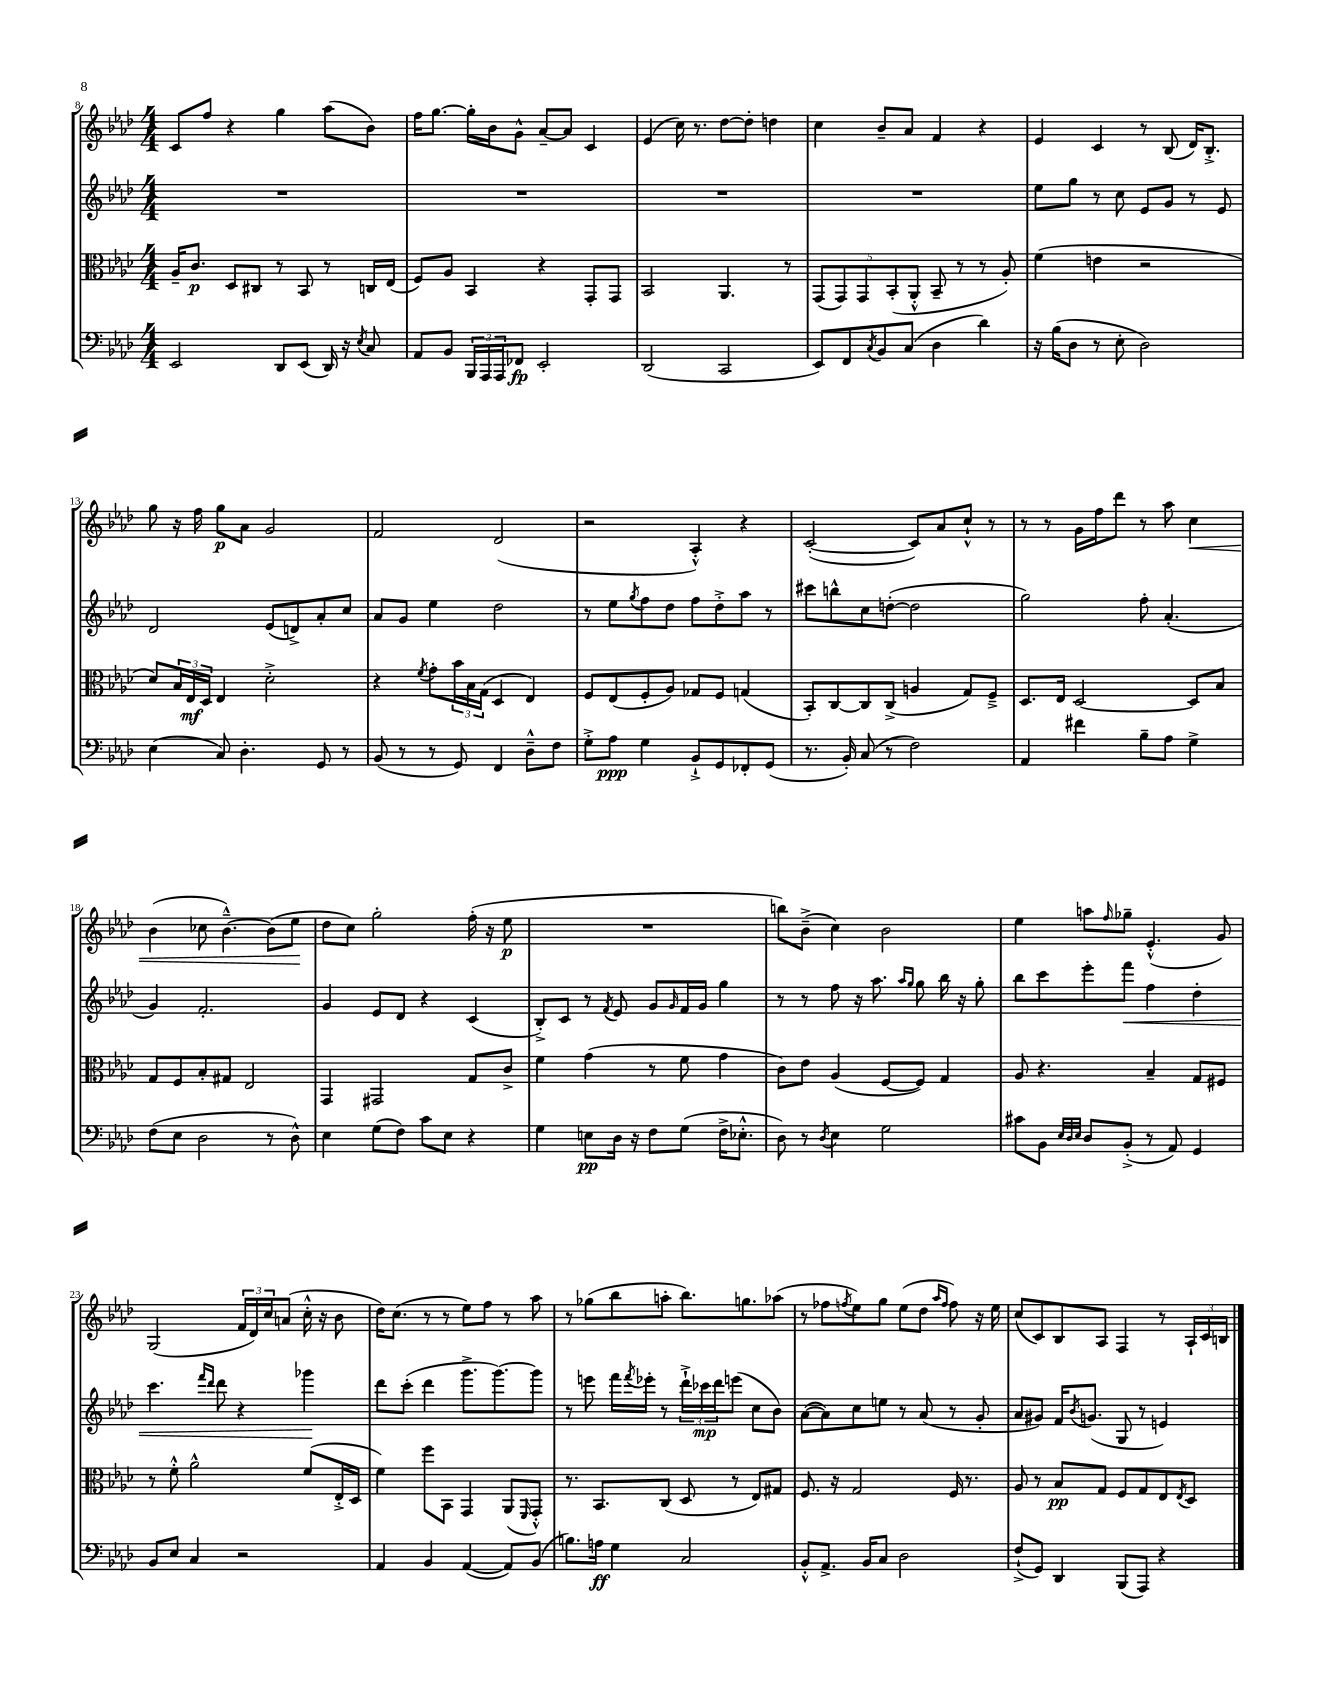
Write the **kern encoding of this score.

**kern	**kern	**kern	**kern
*staff4	*staff3	*staff2	*staff1
*clefF4	*clefC3	*clefG2	*clefG2
*k[b-e-a-d-]	*k[b-e-a-d-]	*k[b-e-a-d-]	*k[b-e-a-d-]
*M4/4	*M4/4	*M4/4	*M4/4
2EE-/	16A-~/LK	1r	8c/L
.	8.c/J	.	.
.	.	.	8ff/J
.	8D-/L	.	4r
.	8C#/J	.	.
8DD-/L	8r	.	4gg\
(8EE-/J	8BB-/	.	.
16DD-/)	8r	.	(8aa-\L
16r	.	.	.
8qE-/	.	.	.
8C/	16C/LL	.	8b-\J)
.	(16E-/JJ	.	.
=	=	=	=
8AA-/L	8F/L)	1r	16ff\LK
.	.	.	[8.gg\J
8BB-/J	8A-/J	.	.
24BBB-/LL	4BB-/	.	16gg'\]LL
24AAA-/	.	.	.
.	.	.	16b-\J
24AAA-/J	.	.	.
8FF-/J	.	.	8g^^\J
2EE-'/	4r	.	[8a-~/L
.	.	.	8a-/]J
.	8GG'/L	.	4c/
.	8GG/J	.	.
=	=	=	=
(2DD-/	2BB-/	1r	(4e-/
.	.	.	16cc\)
.	.	.	8.r
2CC/	4.AA-/	.	[8dd-\L
.	.	.	8dd-'\]J
.	.	.	4dd\
.	8r	.	.
=	=	=	=
8EE-/L)	(10GG/L	1r	4cc\
.	10GG/)	.	.
8FF/	.	.	.
.	10GG/	.	.
8qC/	.	.	.
8BB-/	.	.	8b-~/L
.	(10BB-'/	.	.
(8C/J	.	.	8a-/J
.	10AA-'^^/J	.	.
4D-\	8BB-~/	.	4f/
.	8r	.	.
4d-\)	8r	.	4r
.	8A-'/)	.	.
=	=	=	=
16r	(4f\	8ee-\L	4e-/
(16B-\LK	.	.	.
8D-\J	.	8gg\J	.
8r	4e\	8r	4c/
8E-'\	.	8cc\	.
2D-\)	2r	8e-/L	8r
.	.	8g/J	(8B-/
.	.	8r	16d-/LK)
.	.	.	8.B-'^/J
.	.	8e-/	.
=	=	=	=
(4E-\	8d-/L)	2d-/	8gg\
.	24B-/L	.	16r
.	24E-/	.	.
.	.	.	16ff\
.	24D-/JJ	.	.
8C/)	4E-/	.	8gg\L
4.D-'\	.	.	8a-\J
.	2d-'^\	(8e-/L	2g/
.	.	8d^/)	.
8GG/	.	8a-'/	.
8r	.	8cc/J	.
=	=	=	=
(8BB-/	4r	8a-/L	2f/
8r	.	8g/J	.
.	8qf/	.	.
8r	8g'\L	4ee-\	.
8GG/)	24b-\L	.	.
.	24B-\	.	.
.	(24G\JJ	.	.
4FF/	4D-/	2dd-\	(2d-/
8D-~^^\L	4E-/)	.	.
8F\J	.	.	.
=	=	=	=
8G'^\L	8F/L	8r	2r
8A-\J	(8E-/	8ee-\L	.
.	.	8qgg/	.
4G\	8F'/	8ff\	.
.	8A-/J)	8dd-\J	.
8BB-`^/L	8G-/L	8ff\L	4A-'^^/)
8GG/	8F/J	8dd-'^\	.
8FF-'/	(4G/	8aa-\J	4r
(8GG/J	.	8r	.
=	=	=	=
8.r	8BB-'/L)	8ccc#\L	([2c'/
.	[8C/	8bb^^\	.
16BB-'/)	.	.	.
(8C/	8C/]	8cc\	.
8r	(8C^/J	([8dd'\J	.
2F\)	4A/	2dd\]	8c/]L)
.	.	.	8a-/
.	8G/L)	.	8cc`^^/J
.	8F~^/J	.	8r
=	=	=	=
4AA-/	8.D-/L	2gg\)	8r
.	.	.	8r
.	16E-/Jk	.	.
4f#\	[2D-/	.	16g\LL
.	.	.	16ff\J
.	.	.	8ddd-\J
8B-~\L	.	8ff'\	8r
8A-\J	.	(4.a-'/	8aa-\
4G^\	8D-/]L	.	4cc\
.	8B-/J	.	.
=	=	=	=
(8F\L	8G/L	4g/)	(4b-\
8E-\J	8F/	.	.
2D-\	8B-'/	2.f'/	8cc-\
.	8G#/J	.	[4.b-~^^\)
.	2E-/	.	.
8r	.	.	(8b-\]L
8D-^^\)	.	.	8ee-\J
=	=	=	=
4E-\	4GG/	4g/	8dd-\L
.	.	.	8cc\J)
(8G\L	2GG#/	8e-/L	2gg'\
8F\J)	.	8d-/J	.
8c\L	.	4r	.
8E-\J	.	.	.
4r	8G/L	(4c/	(16ff'\
.	.	.	16r
.	8c^/J	.	8ee-\
=	=	=	=
4G\	4f\	8B-'^/L)	1r
.	.	8c/J	.
8E\L	(4g\	8r	.
.	.	8qf/	.
16D-\Jk	.	8e-/	.
16r	.	.	.
8F\L	8r	8g/L	.
.	.	16qqg/	.
(8G\J	8f\	16f/L	.
.	.	16g/JJ	.
16F^\LK	4g\	4gg\	.
8.E-'^^\J	.	.	.
=	=	=	=
8D-\)	8c\L)	8r	8bb\L)
8r	8e-\J	8r	(8b-~^\J
8qD-/	.	.	.
4E-\	(4A-/	8ff\	4cc\)
.	.	16r	.
.	.	8.aa-\	.
2G\	[8F/L	.	2b-\
.	.	16qqaa-/LL	.
.	.	16qqgg/JJ	.
.	8F/]J)	8gg\	.
.	4G/	16bb-\	.
.	.	16r	.
.	.	8gg'\	.
=	=	=	=
8c#\L	8A-/	8bb-\L	4ee-\
8BB-\J	4.r	8ccc\	.
32qqE-/LLL	.	.	.
32qqD-/	.	.	.
32qqE-/JJJ	.	.	.
8D-/L	.	8eee-'\	8aa\L
.	.	.	16qqff/
(8BB-'^/J	.	8fff\J	8gg-~\J
8r	4B-~/	4ff\	(4.e-'^^/
8AA-/)	.	.	.
4GG/	8G/L	4dd-'\	.
.	8F#/J	.	8g/)
=	=	=	=
8BB-/L	8r	4.ccc\	(2G/
8E-/J	8f'^^\	.	.
4C/	2a-^^\	.	.
.	.	16qqfff/LL	.
.	.	16qqddd-/JJ	.
.	.	8ddd-\	.
2r	.	4r	24f/LL
.	.	.	24d-/)
.	.	.	24cc/J
.	.	.	(8a/J
.	(8f/L	4ggg-\	16cc'^^\
.	.	.	16r
.	16E-'^/L	.	8b-\
.	16D-/JJ	.	.
=	=	=	=
4AA-/	4f\)	8ddd-\L	16dd-\LK)
.	.	.	(8.cc\J
.	.	(8ccc'\J	.
4BB-/	8ff\L	4ddd-\	8r
.	8BB-\J	.	8r
([4AA-/	4GG/	8.ggg^\L	8ee-\L)
.	.	.	8ff\J
.	.	[8.ggg\)	.
8AA-/]L)	(8AA-/L	.	8r
.	16qqFF/	.	.
(8BB-/J	8GG'^^/J)	8ggg\]J	8aa-\
=	=	=	=
8.B\L)	8.r	8r	8r
.	.	8eee\	(8gg-\L
16A\Jk	8.BB-/L	.	.
4G\	.	16fff\LL	8bb-\
.	.	8qfff/	.
.	.	16eee-'\JJ	.
.	(8C/J	8r	8aa'\J
2C/	8D-/	24ddd-`^\LL	8.bb-\L)
.	.	24ccc-\	.
.	.	24ddd-\J	.
.	8r	(8eee\J	.
.	.	.	8.gg\
.	8E-/L)	8cc\L	.
.	8G#/J	8b-\J)	(8aa-\J
=	=	=	=
8BB-'^^/L	8.F/	([8a-\L	8r
8.AA-^/J	.	8a-\])	8ff-\L
.	16r	.	.
.	.	.	8qff/
.	2G/	8cc\	8ee-\)
16BB-/LK	.	.	.
8C/J	.	8ee\J	8gg\J
2D-\	.	8r	(8ee-\L
.	.	(8a-/	8dd-\J
.	.	.	16qqaa-/LL
.	.	.	16qqff/JJ
.	16F/	8r	8ff\)
.	8.r	.	.
.	.	8g'/	16r
.	.	.	16ee-\
=	=	=	=
(8F`^/L	8A-/	8a-/L	(8cc/L
8GG/J)	8r	8g#/J)	8c/)
4DD-/	8B-/L	16f/LK	8B-/
.	.	8qb-/	.
.	.	(8.g/J	.
.	8G/J	.	8A-/J
(8BBB-/L	8F/L	8G/	4F/
8AAA-/J)	8G/	8r	.
4r	8E-/	4e/)	8r
.	8qE-/	.	.
.	8D-/J	.	24A-`/LL
.	.	.	24c/
.	.	.	24B/JJ
==	==	==	==
*-	*-	*-	*-
